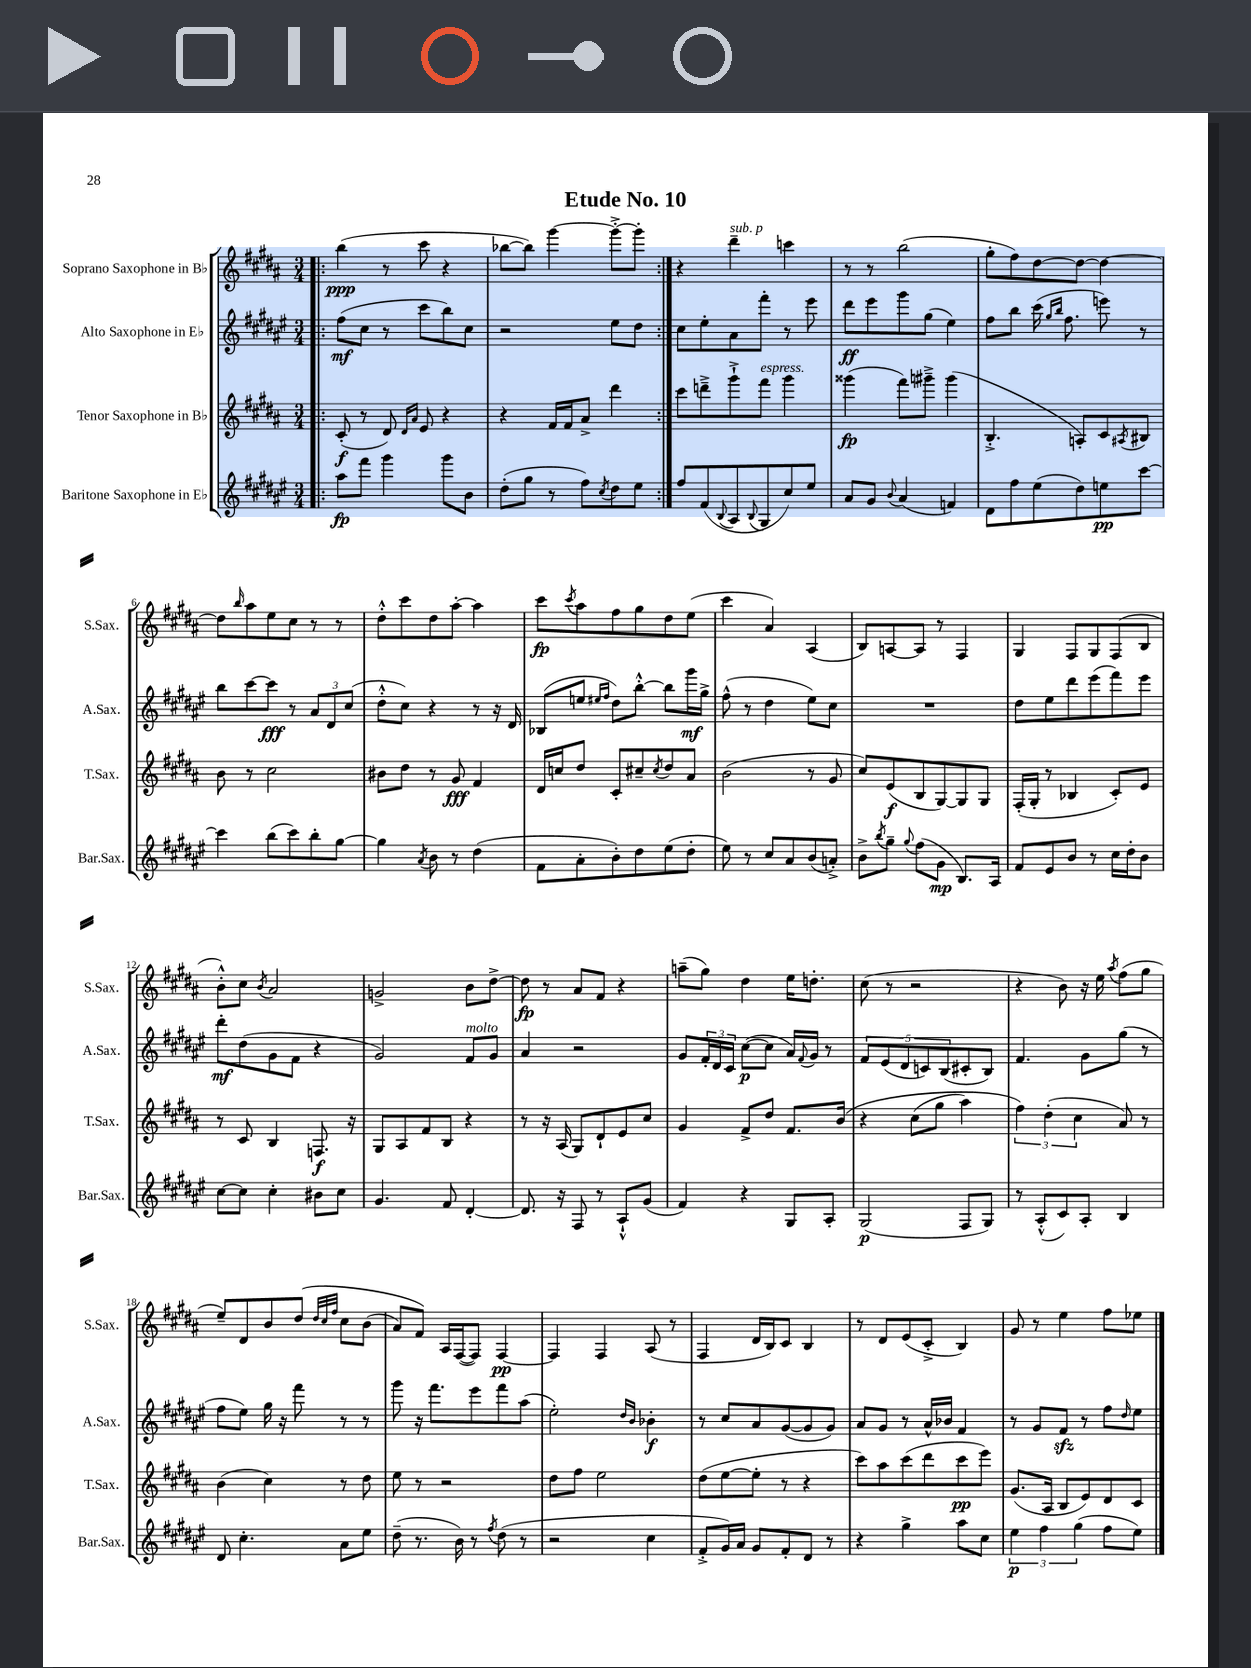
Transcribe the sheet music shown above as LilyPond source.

\header { title = "Etude No. 10" }
<<
\new StaffGroup <<
\new Staff = "s0" \with { instrumentName = "Soprano Saxophone in Bb" shortInstrumentName = "S.Sax." } {
    \clef treble \key b \major \numericTimeSignature \time 3/4
    \repeat volta 2 { \bar ".|:" b''4\ppp( r8 cis'''8 r4 |
    bes''8~ bes''8) gis'''4~ gis'''8~-.-> gis'''8-. | }
    r4 dis'''4--^\markup { \italic "sub. p" } c'''4 |
    r8 r8 b''2( |
    gis''8-. fis''8) dis''8~ dis''8~ dis''4~ |
    dis''8 \grace { b''16 } ais''8 e''8 cis''8 r8 r8 |
    dis''8-.-^ cis'''8 dis''8 ais''8~-. ais''4 |
    cis'''8\fp \acciaccatura { cis'''8 } ais''8 fis''8 gis''8 dis''8 e''8( |
    cis'''4 ais'4) ais4( |
    b8) a8~ a8 r8 fis4 |
    gis4 fis8 gis8 fis8( b8 |
    b'8-.-^) cis''8 \acciaccatura { b'8 } ais'2 |
    g'2-> b'8 dis''8~-> |
    dis''8\fp r8 ais'8 fis'8 r4 |
    a''8--( gis''8) dis''4 e''16 d''8.-. |
    cis''8( r8 r2 |
    r4 b'8) r16 e''16 \acciaccatura { ais''8 } fis''8( gis''8 |
    e''8--) dis'8 b'8 dis''8\( \grace { dis''32 cis''32 fis''32 } cis''8 b'8( |
    ais'8) fis'8\) ais16 fis16~( fis8) fis4~\pp |
    fis4 fis4 ais8( r8 |
    fis4 dis'16 b16) cis'8 b4 |
    r8 dis'8 e'8( cis'8-.-> b4) |
    gis'8 r8 e''4 fis''8 ees''8 \bar "|." |
}
\new Staff = "s1" \with { instrumentName = "Alto Saxophone in Eb" shortInstrumentName = "A.Sax." } {
    \clef treble \key fis \major \numericTimeSignature \time 3/4
    \repeat volta 2 { \bar ".|:" fis''8\mf( cis''8 r8 cis'''8 b''8) cis''8 |
    r2 eis''8 dis''8 | }
    cis''8 eis''8-. ais'8 fis'''8-. r8 eis'''8 |
    dis'''8\ff eis'''8 gis'''8 gis''8( eis''4) |
    fis''8 b''8 cis'''16( \grace { gis''16 b''16 } fis''8. e'''8) r8 |
    b''8 cis'''8~ cis'''8\fff r8 \tuplet 3/2 { ais'8 dis'8 cis''8( } |
    dis''8-.-^ cis''8) r4 r8 r16 dis'16 |
    bes8( e''8 \grace { eis''16 fis''16 } dis''8) b''8~-.-^ b''8 gis'''16\mf gis''16-> |
    fis''8-^( r8 dis''4 eis''8) cis''8 |
    R2. |
    dis''8 eis''8 dis'''8 eis'''8( fis'''8) eis'''8 |
    dis'''8-.\mf dis''8( gis'8 fis'8 r4 |
    gis'2) fis'8^\markup { \italic "molto" } gis'8 |
    ais'4 r2 |
    gis'8 \tuplet 3/2 { fis'16-. dis'16 cis'16 } cis''8~\p( cis''8 ais'16) \appoggiatura { fis'8 } gis'16 r8 |
    \tuplet 5/4 { fis'8 eis'8( dis'8 c'8) b8( } cis'8-. b8) |
    fis'4. gis'8 gis''8( r8 |
    fis''8 eis''8) gis''16 r16 fis'''8 r8 r8 |
    gis'''8 r16 fis'''8. eis'''8 fis'''8 ais''8( |
    eis''2-.) \grace { dis''16 b'16 } bes'4-.\f |
    r8 cis''8 ais'8 gis'8~( gis'8 gis'8) |
    ais'8 gis'8 r8 ais'16-^ bes'16 fis'4 |
    r8 gis'8 fis'8\sfz r8 fis''8 \grace { dis''16 } eis''8 \bar "|." |
}
\new Staff = "s2" \with { instrumentName = "Tenor Saxophone in Bb" shortInstrumentName = "T.Sax." } {
    \clef treble \key b \major \numericTimeSignature \time 3/4
    \repeat volta 2 { \bar ".|:" cis'8-.\f( r8 dis'8) \grace { dis'16 ais'16 } e'8 r4 |
    r4 fis'16 fis'16 ais'8-> dis'''4 | }
    cis'''8 d'''8---> gis'''8-!-> fis'''8^\markup { \italic "espress." } gis'''4 |
    gisis'''4\fp( fis'''8) gis'''8---> gis'''4( |
    b4.-.-> a8-.) cis'8 \acciaccatura { ais8 } bis8 |
    b'8 r8 cis''2 |
    bis'8 dis''8 r8 gis'8\fff fis'4 |
    dis'16 c''16 dis''8 cis'8-. cis''8-- \acciaccatura { cis''8 } dis''8 ais'8 |
    b'2( r8 gis'8 |
    cis''8) e'8\f( b8 gis8~) gis8 gis8 |
    fis16-.( gis16-. r8 bes4 cis'8-.) e'8 |
    r8 cis'8 b4 f8.\f r16 |
    gis8 ais8 fis'8 b8 r4 |
    r8 r16 ais16( gis8) dis'8-! e'8 cis''8 |
    gis'4 fis'8-> dis''8 fis'8. b'16\( |
    r4 cis''8( gis''8 ais''4) |
    \tuplet 3/2 { fis''4\) dis''4-.( cis''4 } ais'8) r8 |
    b'4( cis''4) r8 dis''8 |
    e''8 r8 r2 |
    dis''8 fis''8 e''2 |
    dis''8( e''8~ e''8-. r8 r4 |
    cis'''8) ais''8 cis'''8( dis'''8 cis'''8\pp e'''8) |
    gis'8.( ais16 b8 e'8) dis'8 cis'8 \bar "|." |
}
\new Staff = "s3" \with { instrumentName = "Baritone Saxophone in Eb" shortInstrumentName = "Bar.Sax." } {
    \clef treble \key fis \major \numericTimeSignature \time 3/4
    \repeat volta 2 { \bar ".|:" ais''8\fp fis'''8 gis'''4 gis'''8 b'8 |
    dis''8-.( gis''8 r8 fis''8) \acciaccatura { cis''8 } dis''8 eis''8 | }
    fis''8 fis'8( \appoggiatura { b8 } ais8 \appoggiatura { b8 } gis8 cis''8) eis''8 |
    ais'8 gis'8 \appoggiatura { b'8 } ais'4( f'4) |
    dis'8 fis''8 eis''8( dis''8) e''8\pp cis'''8~ |
    cis'''4 b''8( cis'''8) b''8-. gis''8~ |
    gis''4 \acciaccatura { ais'8 } b'8 r8 dis''4( |
    fis'8 ais'8-. b'8-.) dis''8 eis''8( dis''8-. |
    eis''8) r8 cis''8 ais'8 b'8( a'8-.->) |
    b'8-> \acciaccatura { b''8 } gis''8-- \appoggiatura { gis''8 } fis''8( gis'8\mp b8.) ais16 |
    fis'8 eis'8 b'8 r8 cis''16 dis''16-. b'8 |
    cis''8~ cis''8 cis''4-. bis'8 cis''8 |
    gis'4. fis'8 dis'4~-. |
    dis'8. r16 fis8 r8 ais8-!-^ gis'8( |
    fis'4) r4 gis8 ais8-. |
    gis2\p( fis8 gis8) |
    r8 ais8-.-^( cis'8) ais8-. b4 |
    dis'8 cis''4.-. ais'8 eis''8 |
    dis''8--( r8. b'16) r8 \acciaccatura { fis''8 } dis''8( r8 |
    r2 cis''4 |
    fis'8-.-> gis'16) ais'16 gis'8 fis'8-. dis'8 r8 |
    r4 gis''4-> ais''8 cis''8 |
    \tuplet 3/2 { eis''4\p fis''4 gis''4( } fis''8 eis''8) \bar "|." |
}
>>
>>
